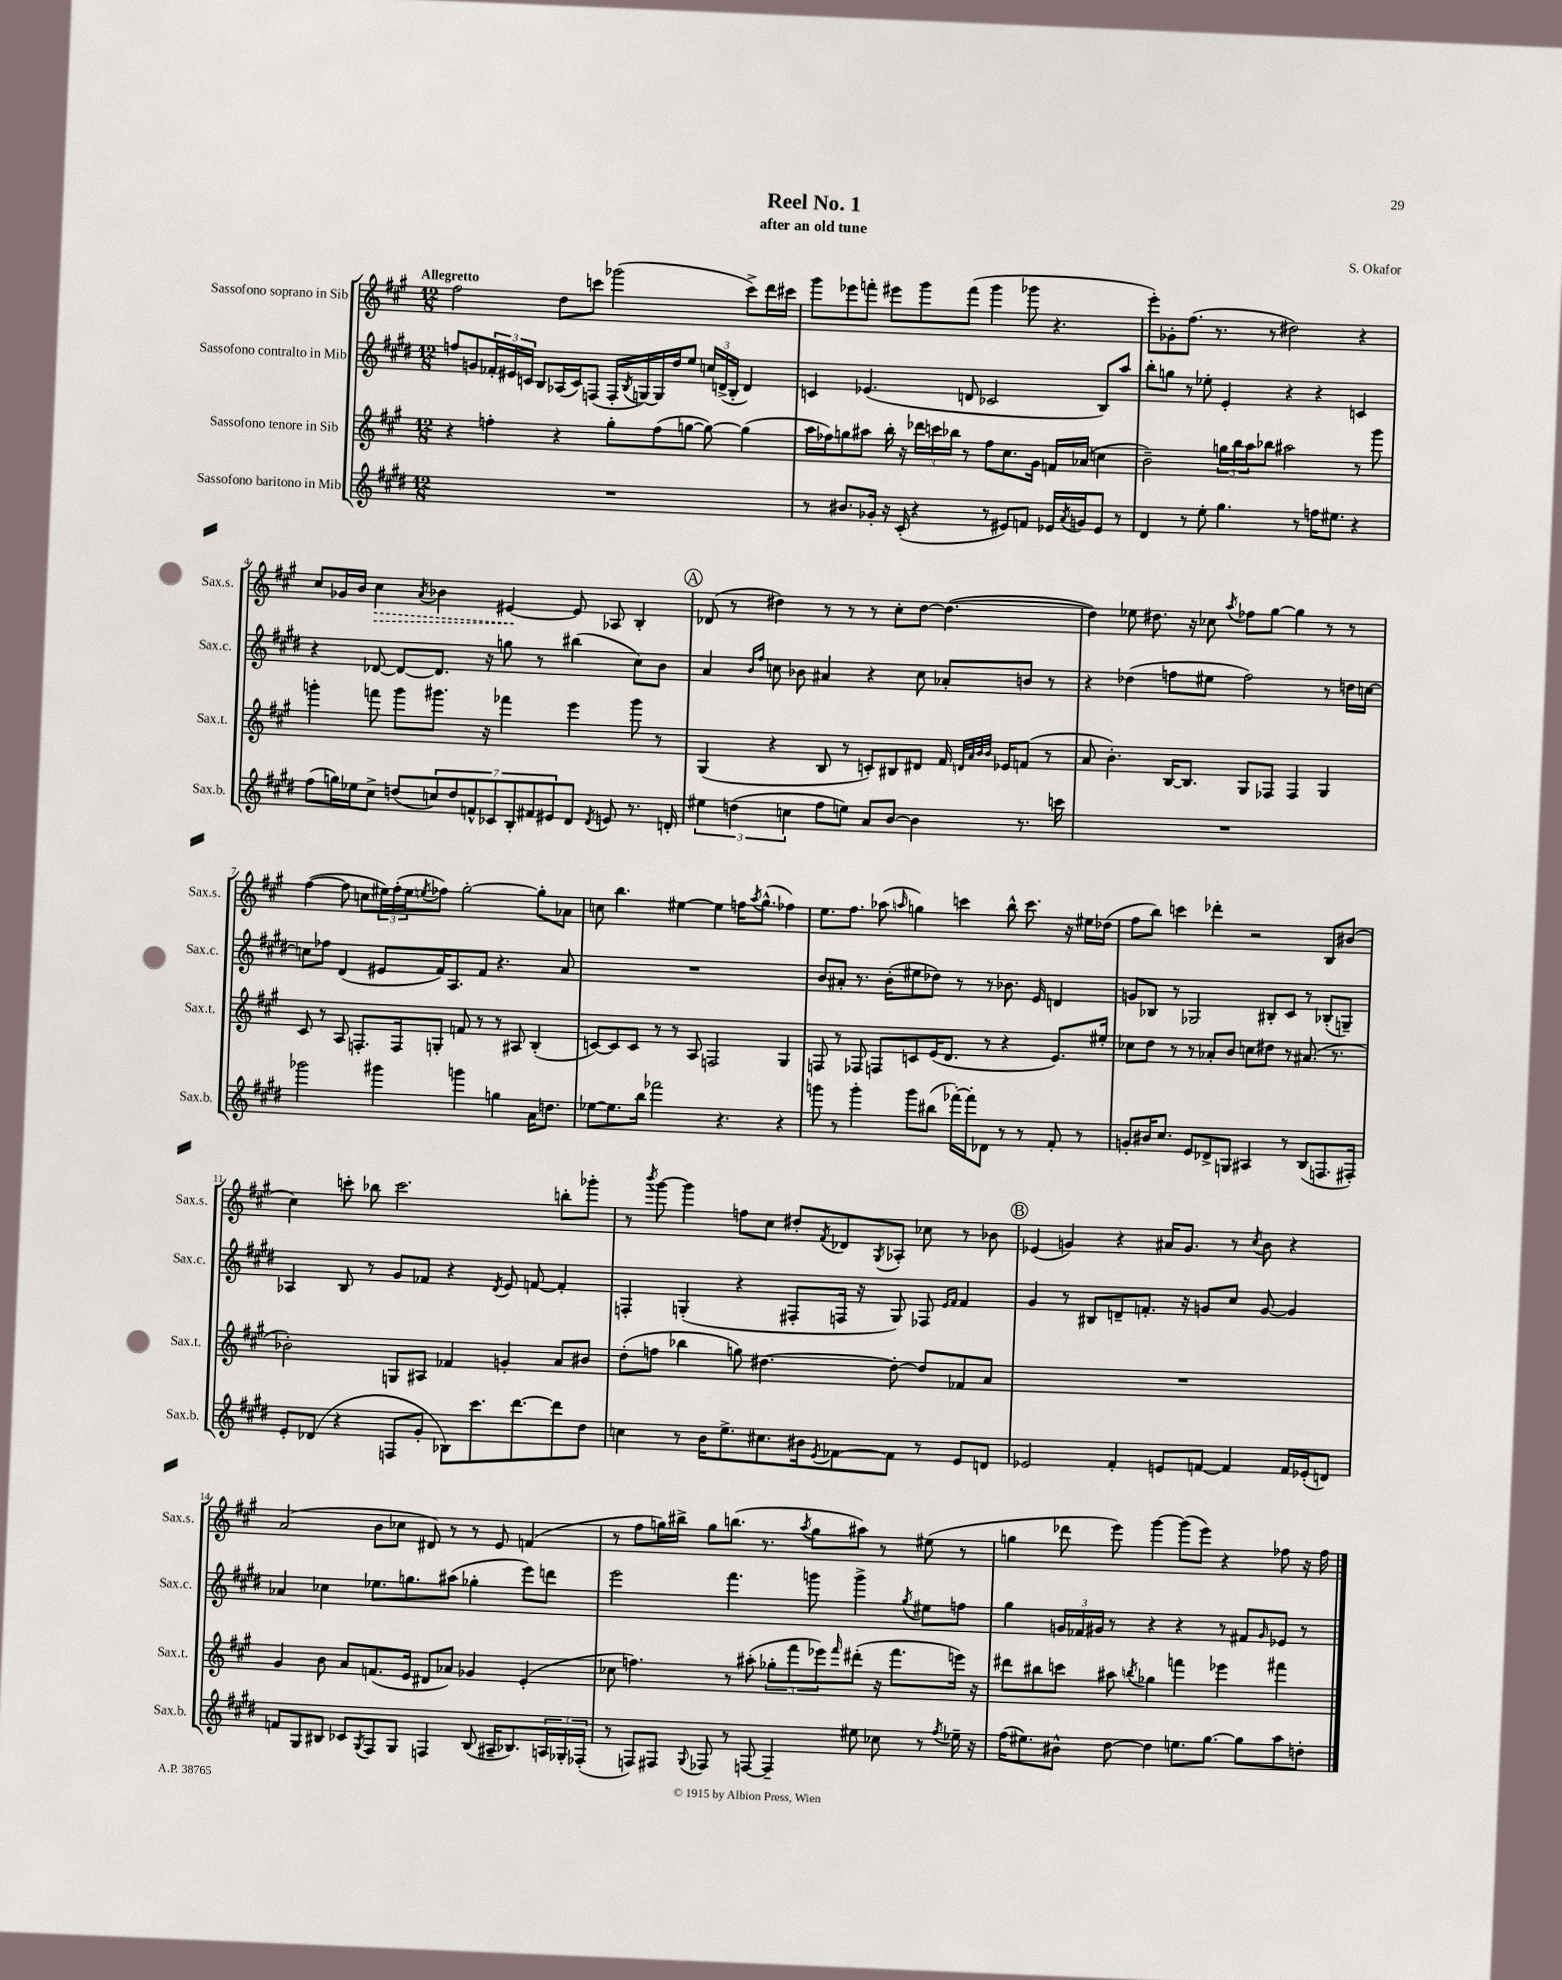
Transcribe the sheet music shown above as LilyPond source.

\header { title = "Reel No. 1" composer = "S. Okafor" subtitle = "after an old tune" }
<<
\new StaffGroup <<
\new Staff = "s0" \with { instrumentName = "Sassofono soprano in Sib" shortInstrumentName = "Sax.s." } {
    \clef treble \key a \major \numericTimeSignature \time 12/8 \tempo "Allegretto"
    fis''2 d''8 c'''8 ges'''2( c'''8->) d'''16 cis'''16 |
    gis'''8 ees'''8 f'''8-. eis'''8 gis'''8 f'''8( gis'''4 ges'''8 r4. |
    e'''8-.) ges'8-. fis''8.( r8. r8 dis''2) r4 |
    cis''8 ges'16 b'16 \once \override Hairpin.style = #'dashed-line cis''4\> \acciaccatura { a'8 } bes'4 eis'4~\! eis'8 aes8 b4-. |
    \mark \markup { \circle "A" } des'8( r8 dis''4) r8 r8 r8 cis''8-. dis''8~ dis''4.~( |
    dis''4) ees''8 dis''8. r16 ces''8 \acciaccatura { a''8 } fes''8 gis''8~ gis''4 r8 r8 |
    fis''4~( fis''8 c''8 \tuplet 3/2 { eis''16) fis''16-.( eis''16 } \acciaccatura { e''8 } fes''8) gis''2~-. gis''8-. aes'8 |
    c''8 b''4. eis''4~ eis''4 f''16 \acciaccatura { a''8 } gis''8.-^( fes''4) |
    e''8. fis''8. aes''8( \grace { a''16 } g''4) c'''4 b''8-^ c'''8. r16 eis''16 des''16( |
    fis''8 b''8) c'''4 des'''4-. r2 b8 bis'8( |
    cis''4) c'''8-. bes''8 c'''2. b''8-. ges'''8-. |
    r8 \acciaccatura { b'''8 } gis'''8~ gis'''4 f''8 cis''8 dis''8-. \acciaccatura { fis'8 } des'8 \acciaccatura { gis8 } aes8-. ces''8 r8 bes'8 |
    \mark \markup { \circle "B" } ees'4( g'4) r4 ais'16 g'8. r8 \acciaccatura { cis''8 } b'8 r4 |
    a'2( b'8 ces''8 dis'8) r8 r8 e'8 f'4( |
    r8 fis''8 g''16) bis''16-> g''8 b''8.( r8. \acciaccatura { a''8 } g''8 ais''8) r8 eis''8( r8 |
    g''4 des'''8 e'''8) gis'''4~ gis'''8( e'''8) r4 fes''8 r16 fes''16 \bar "|." |
}
\new Staff = "s1" \with { instrumentName = "Sassofono contralto in Mib" shortInstrumentName = "Sax.c." } {
    \clef treble \key e \major \numericTimeSignature \time 12/8
    f''8 g'8 \tuplet 3/2 { fes'16-. eis'16 c'16 } b8 aes16( c'16) f8( f16-. \acciaccatura { b8 } g16~) g16 dis''16 e''8 \tuplet 3/2 { c''16 d'16->( b16-. } d'4) |
    c'4 ees'4.( d'8 ces'2 b8) a''8 |
    b''8-. g''8 r8 ees''8-. e'4-. r4 r4 c'4 |
    r4 des'8~ des'8~ des'8. r16 g''8 r8 bis''4( cis''8) b'8 |
    \mark \markup { \circle "A" } a'4 \grace { b'16 fis''16 } c''8 bes'8 ais'4 r4 c''8 aes'8-. b'8 r8 |
    r4 des''4( f''8 eis''8 f''2) r8 d''16 c''16~ |
    c''8 fes''8 dis'4( eis'8 fis'16) a8. fis'8 r4. a'8 |
    R1. |
    b'8 ais'8-. r8. b'16-.( eis''8 des''8) r8 r8 bes'8. e'16 d'4 |
    g'8 bes8 r8 ges2 bis8-. cis'8 r8 bes8-.( g8--) |
    aes4 b8 r8 gis'8 fes'8 r4 \acciaccatura { dis'8 } e'8 f'8~ f'4-. |
    f4-. g4-.( r4 fis8-. f16 r16 g8) fes8 \grace { e'16 fis'16 } fis'4 |
    \mark \markup { \circle "B" } gis'4 r8 bis8 d'8-- f'8.-. r16 g'8 cis''8 g'8~ g'4 |
    aes'4 ces''4 ees''8. g''8. ais''8( ges''4-. e'''8) d'''8 |
    e'''2 fis'''4. g'''8 g'''4-> \acciaccatura { gis''8 } eis''8 f''8 |
    gis''4 \tuplet 3/2 { g'16 fes'16 gis'16 } r8 r4 r4 r8 fis'8 \grace { gis'16 } ees'8 r8 \bar "|." |
}
\new Staff = "s2" \with { instrumentName = "Sassofono tenore in Sib" shortInstrumentName = "Sax.t." } {
    \clef treble \key a \major \numericTimeSignature \time 12/8
    r4 f''4-. r4 gis''8-. f''8( g''8~ g''8~) g''4( |
    a''16 fes''16) g''8 ais''8 b''16-. r16 \tuplet 3/2 { des'''16 c'''16 bes''16 } r8 fes''8 cis''8. gis'16 f'16 aes'16( c''4 |
    b'2--) \tuplet 3/2 { g''16 b''16 a''16 } bes''8 ais''2 r8 gis'''8 |
    g'''4-. f'''8 g'''8 gis'''8. r16 fes'''4 e'''4 gis'''8 r8 |
    \mark \markup { \circle "A" } gis4( r4 b8 r8 c'8-.) bis8 dis'8 fis'16 \grace { d'32 a'32 b'32 b'32 } ees'16 f'8( r8 |
    a'8 b'4.-.) b16~ b8. gis8 fes8 fes4 gis4 |
    cis'8 r8 a8 f8.-. f16 g8-. f'8 r8 r8 ais8 b4-.( |
    c'8~) c'8 c'8 r8 r8 a8 f2 gis4 |
    f8 r8 fes8 f8 c'8 e'16( d'8. r8 r4 e'8.) eis''16-. |
    ces''8 d''8 r8 r8 aes'8-. b'8 c''8 dis''8 r8 ais'8.( r8. |
    bes'2-.) g8 ais8 fes'4 g'4-. a'8 bis'8 |
    d''8-.( f''8 bes''4 g''8) dis''4.~ dis''8~-. dis''8 fes'8 a'8 |
    \mark \markup { \circle "B" } R1. |
    gis'4 b'8 a'8 f'8.( e'16 dis'8 aes'8) ges'4 e'4-.( |
    ces''8 f''4.) r8 ais''8-.( \tuplet 3/2 { ges''8-. fis'''8 ees'''8) } \grace { fis'''16 } dis'''8-.( r16 fis'''8. e'''16) r16 |
    dis'''8 bis''8 c'''8 ais''8 \acciaccatura { b''8 } ges''4 f'''4 ees'''4 fis'''4 \bar "|." |
}
\new Staff = "s3" \with { instrumentName = "Sassofono baritono in Mib" shortInstrumentName = "Sax.b." } {
    \clef treble \key e \major \numericTimeSignature \time 12/8
    R1. |
    r8 bis'8. ges'16-. r16 cis'16-.( r4 r8 eis'8) f'8 ees'16 \acciaccatura { a'8 } g'16 ees'8 r8 |
    dis'4 r8 e''8-. gis''4. r8 f''16 eis''8. r4 |
    fis''8( g''16) ees''16 cis''8-> d''8( \tuplet 7/4 { c''8) d''8 f'8-^ ces'8 b8-. fis'8 eis'8 } dis'8 \acciaccatura { dis'8 } e'8 r8. d'16-. |
    \mark \markup { \circle "A" } \tuplet 3/2 { eis''4 d''4( c''4 } fis''8 e''8) a'8 b'8~ b'4 r8. c'''16 |
    R1. |
    ges'''2 gis'''4 g'''4 g''4 a'16 d''8. |
    ees''8~ ees''8. b''16 fes'''2 r4. r4 |
    g'''8 r8 g'''4-. g'''8 bis''8( fes'''16~-.) fes'''16-. des'8 r8 r8 fis'8-. r8 |
    g'8-. bis'16 cis''8. e'8 des'8-> g8 ais4 r8 b8( f8. fis16-.) |
    e'8-. des'8( r4 f8 gis'8-. bes8) cis'''8. dis'''8.~ dis'''8 dis''8 |
    c''4 r8 b'16 e''8.-> cis''8. bis'16 \acciaccatura { e'8 } fes'8~ fes'8 r8 e'8 d'8 |
    \mark \markup { \circle "B" } ees'2 fis'4-. e'8 f'8~ f'4 f'16 ees'16-.( d'8) |
    f'8 gis8 bis8 ces'8 \acciaccatura { gis8 } fis8 gis8 f4 bis8( ais16-- bes8.) \tuplet 3/2 { a16 ges16-. fes16-.( } |
    r8 f8) fis8 \appoggiatura { gis8 } fes8 r8 f8~ f4-- eis''8 ces''8 r8 \acciaccatura { fis''8 } ees''16-- r16 |
    fis''16( eis''8.) bis'8-^ dis''8~ dis''4 e''8. gis''8.~ gis''8 a''8 d''8-. \bar "|." |
}
>>
>>
